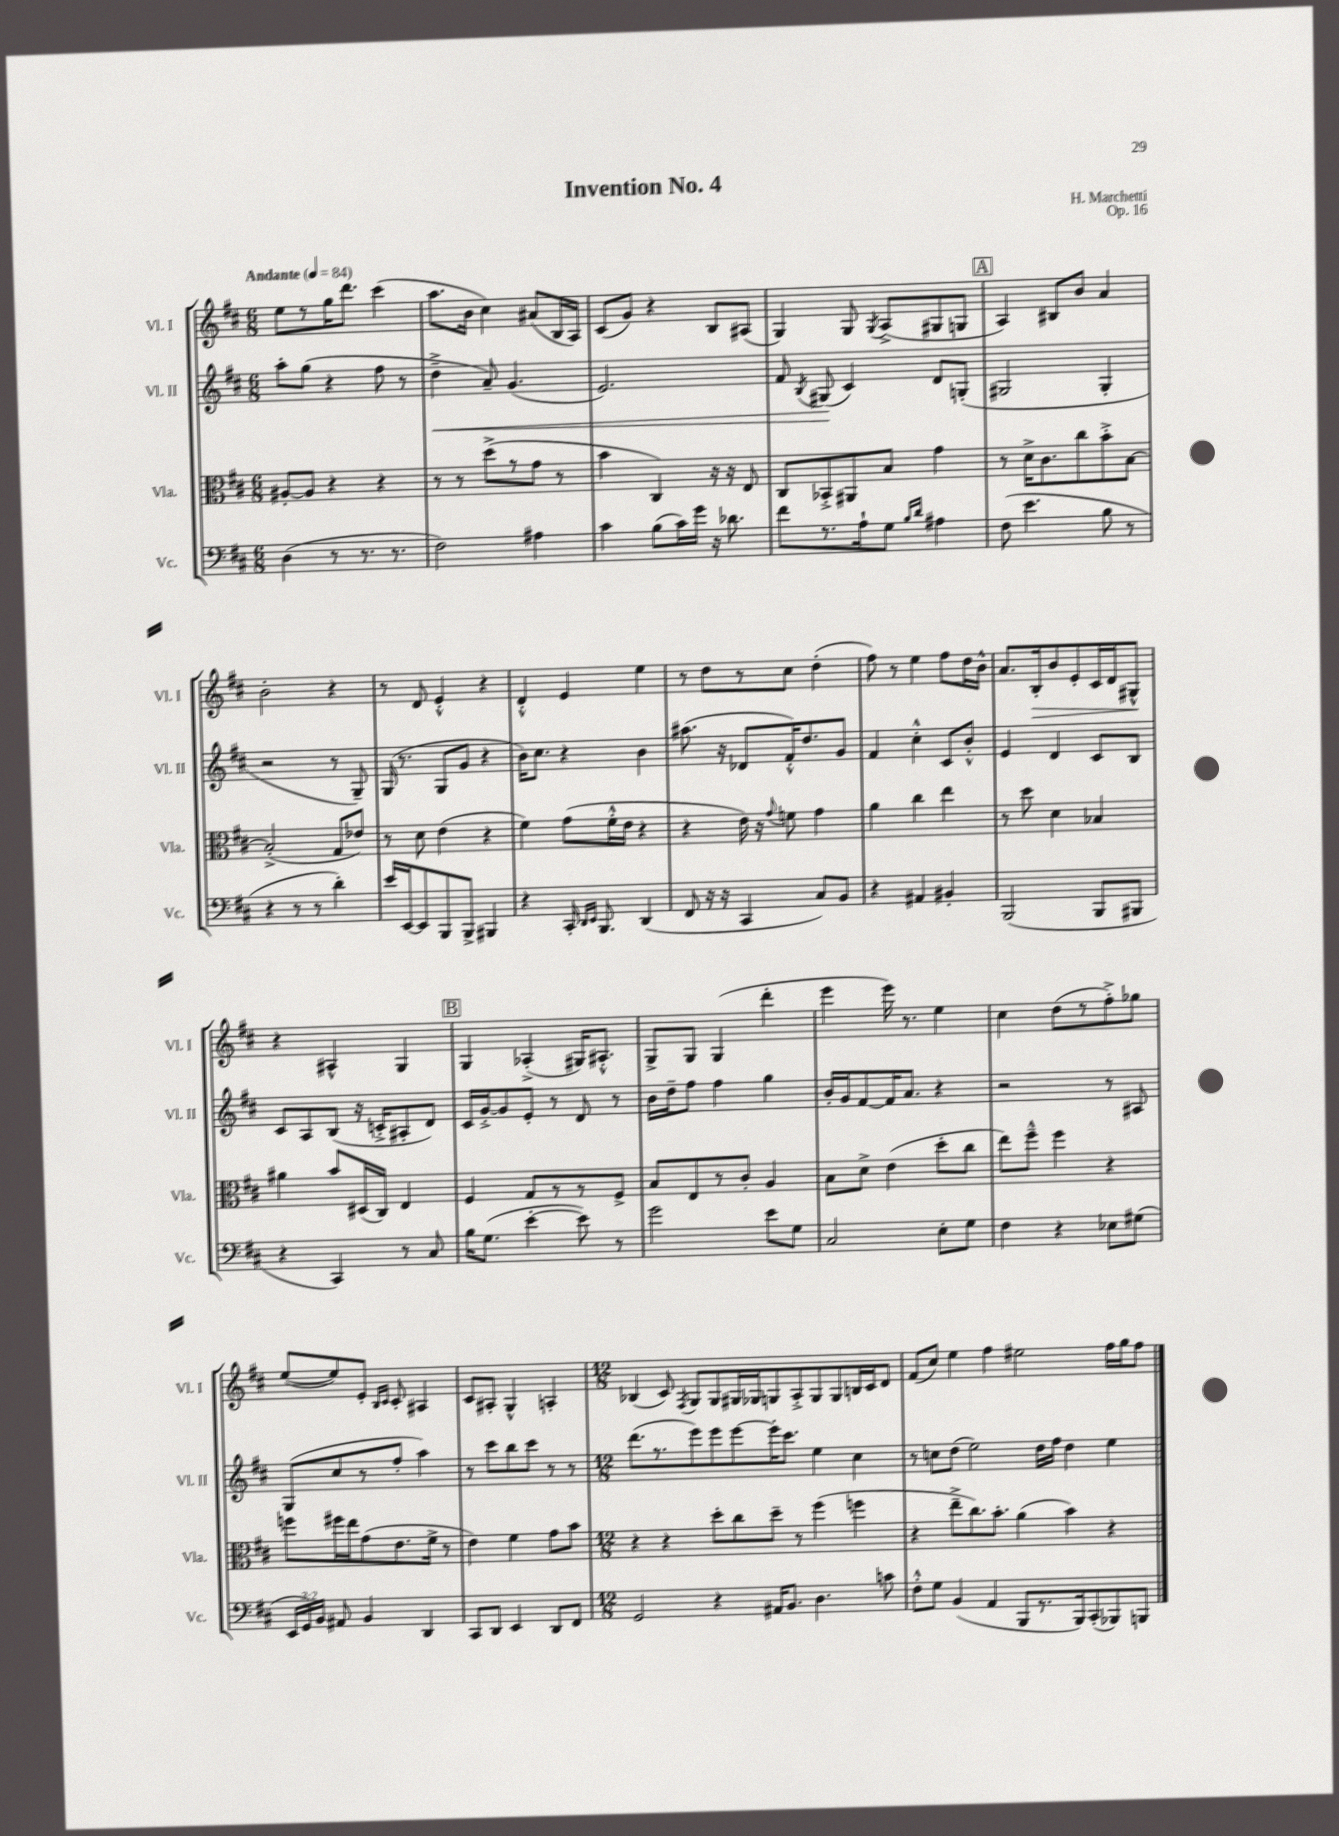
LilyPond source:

\header { title = "Invention No. 4" composer = "H. Marchetti" opus = "Op. 16" }
<<
\new StaffGroup <<
\new Staff = "s0" \with { instrumentName = "Vl. I" shortInstrumentName = "Vl. I" } {
    \clef treble \key d \major \numericTimeSignature \time 6/8 \tempo "Andante" 4 = 84
    \autoBeamOff e''8[ r8 g''16 d'''8.] cis'''4( |
    a''8.[ b'16] cis''4) ais'8[( b16 a16]) |
    cis'8[( g'8]) r4 b8[ ais8]( |
    g4) g8 \acciaccatura { g8 } a8[->( gis8 g8] |
    \mark \markup { \box "A" } a4) bis8[ b'8] a'4 |
    b'2-. r4 |
    r8 d'8 e'4-.-^ r4 |
    d'4-.-^ e'4 e''4 |
    r8 d''8[ r8 cis''8] d''4-.( |
    fis''8) r8 e''4 fis''8[ d''16 b'16]-^ |
    a'8.[ b16-.\> b'8 e'8-. cis'16 d'16 gis8]-^\! |
    r4 ais4-^ g4 |
    \mark \markup { \box "B" } g4 aes4-.->( gis16[) ais8.]-.-^ |
    g8[-> g8] g4( d'''4-. |
    e'''4 e'''16) r8. e''4 |
    cis''4 d''8[( r8 fis''8-.->) ges''8] |
    e''8[~( e''8) e'8]-. \grace { b16[ cis'16] } cis'8-. ais4 |
    cis'8[ ais8]-. g4-^ a4-. |
    \numericTimeSignature \time 12/8 bes4( cis'8) \acciaccatura { fis8 } g8[ g8 gis16 ges16 g8 a8-.-> g8 g8 b16 cis'16 d'8] |
    fis'8[( cis''8]) e''4 fis''4 eis''2 fis''16[ g''16 fis''8] \bar "|." |
}
\new Staff = "s1" \with { instrumentName = "Vl. II" shortInstrumentName = "Vl. II" } {
    \clef treble \key d \major \numericTimeSignature \time 6/8
    \autoBeamOff a''8[-. g''8]( r4 fis''8 r8 |
    d''4--->\< a'8--) g'4.( |
    e'2.) |
    fis'8 \acciaccatura { b8 } gis8\!( cis'4) d'8[ g8]-.( |
    \mark \markup { \box "A" } gis2 gis4-. |
    r2 r8 g8--) |
    g16( r8. g8[ g'8] r4 |
    b'16[) cis''8.] r4 b'4 |
    ais''8.( r16 des'8[ fis'16-.-^) d''8. g'8] |
    fis'4 cis''4-.-^ cis'8[ b'8]-.-^ |
    e'4 d'4 cis'8[ b8] |
    cis'8[ a8 b8]( r16 c'16[-.-> ais8-. d'8]) |
    \mark \markup { \box "B" } cis'16[ g'16~-.-> g'8 e'8]-. r8 d'8 r8 |
    b'16[ d''16-- fis''8] fis''4 g''4 |
    b'16[-. g'16 fis'8~ fis'16 a'8.] r4 |
    r2 r8 ais8 |
    g8[( cis''8 r8 fis''8]-. a''4) |
    r8 cis'''8[ b''8 cis'''8] r8 r8 |
    \numericTimeSignature \time 12/8 d'''8.[( r8. e'''8) e'''8 e'''8~ e'''16-. cis'''8.] e''4 cis''4 |
    r8 c''8[ d''8]( e''2) d''16[ fis''16] d''4 e''4 \bar "|." |
}
\new Staff = "s2" \with { instrumentName = "Vla." shortInstrumentName = "Vla." } {
    \clef alto \key d \major \numericTimeSignature \time 6/8
    \autoBeamOff ais8[~-. ais8] r4 r4 |
    r8 r8 d''8[->( r8 g'8] r8 |
    b'4 cis4) r16 r16 e8 |
    cis8[ bes,8-.-> ais,8 b8] g'4 |
    \mark \markup { \box "A" } r8 d'16[-> cis'8. cis''8 b'8-.-> b8]~ |
    b2-.->( g8[ ees'8]) |
    r8 d'8 e'4( r4 |
    fis'4) g'8[( fis'16-.-^ e'16] r4 |
    r4 e'16) r16 \appoggiatura { g'8 } f'8 g'4 |
    a'4 cis''4 e''4 |
    r8 d''8 d'4 bes4 |
    ais'4 b'8[ dis16( cis16]) e4 |
    \mark \markup { \box "B" } fis4 g8[ r8 r8 fis8]-> |
    b8[ e8 r8 cis'8]-. a4 |
    b8[ d'8]-> e'4( d''8[-. cis''8] |
    e''8[) fis''8]---^ fis''4 r4 |
    f''8[ fis''16 e''16 g'8( e'8. fis'16]-> r8 |
    e'4) fis'4 g'8[ b'8] |
    \numericTimeSignature \time 12/8 r4 r4 d''8[-. cis''8 d''8]-- r8 fis''4( f''4 |
    r4 e''8[---> cis''8.) b'8.]-. a'4( b'4) r4 \bar "|." |
}
\new Staff = "s3" \with { instrumentName = "Vc." shortInstrumentName = "Vc." } {
    \clef bass \key d \major \numericTimeSignature \time 6/8 \override Staff.TupletNumber.text = #tuplet-number::calc-fraction-text
    \autoBeamOff d4( r8 r8. r8. |
    fis2) ais4 |
    cis'4 b8[( cis'16) g'16] r16 des'8. |
    fis'8[ r8. a16-! g8] \grace { b16[ d'16] } ais4 |
    \mark \markup { \box "A" } fis8( e'4. b8 r8 |
    r4 r8 r8 d'4-.) |
    e'16[ e,16~ e,8 b,,8 b,,8]-> bis,,4 |
    r4 cis,16-. \grace { d,16[ e,16] } b,,8. d,4( |
    fis,8 r16 r16 cis,4 cis8[) b,8] |
    r4 ais,4 bis,4-. |
    b,,2( b,,8[ bis,,8] |
    r4 cis,4) r8 cis8 |
    \mark \markup { \box "B" } b16[ g8.]( e'4~-. e'8) r8 |
    g'2 e'8[ g8] |
    cis2 e8[-. g8] |
    fis4 r4 ees8[ gis8]( |
    \tuplet 3/2 { e,16[ g,16) b,16] } ais,8 b,4 d,4 |
    cis,8[ d,8] e,4 d,8[ fis,8] |
    \numericTimeSignature \time 12/8 g,2 r4 ais,16[ b,8.] d4. c'8 |
    fis8[-.-^ g8] b,4( a,4 b,,8[ r8. b,,16) cis,8-.( bes,,8) b,,8] \bar "|." |
}
>>
>>
\layout { \context { \Score \remove "Bar_number_engraver" } }
